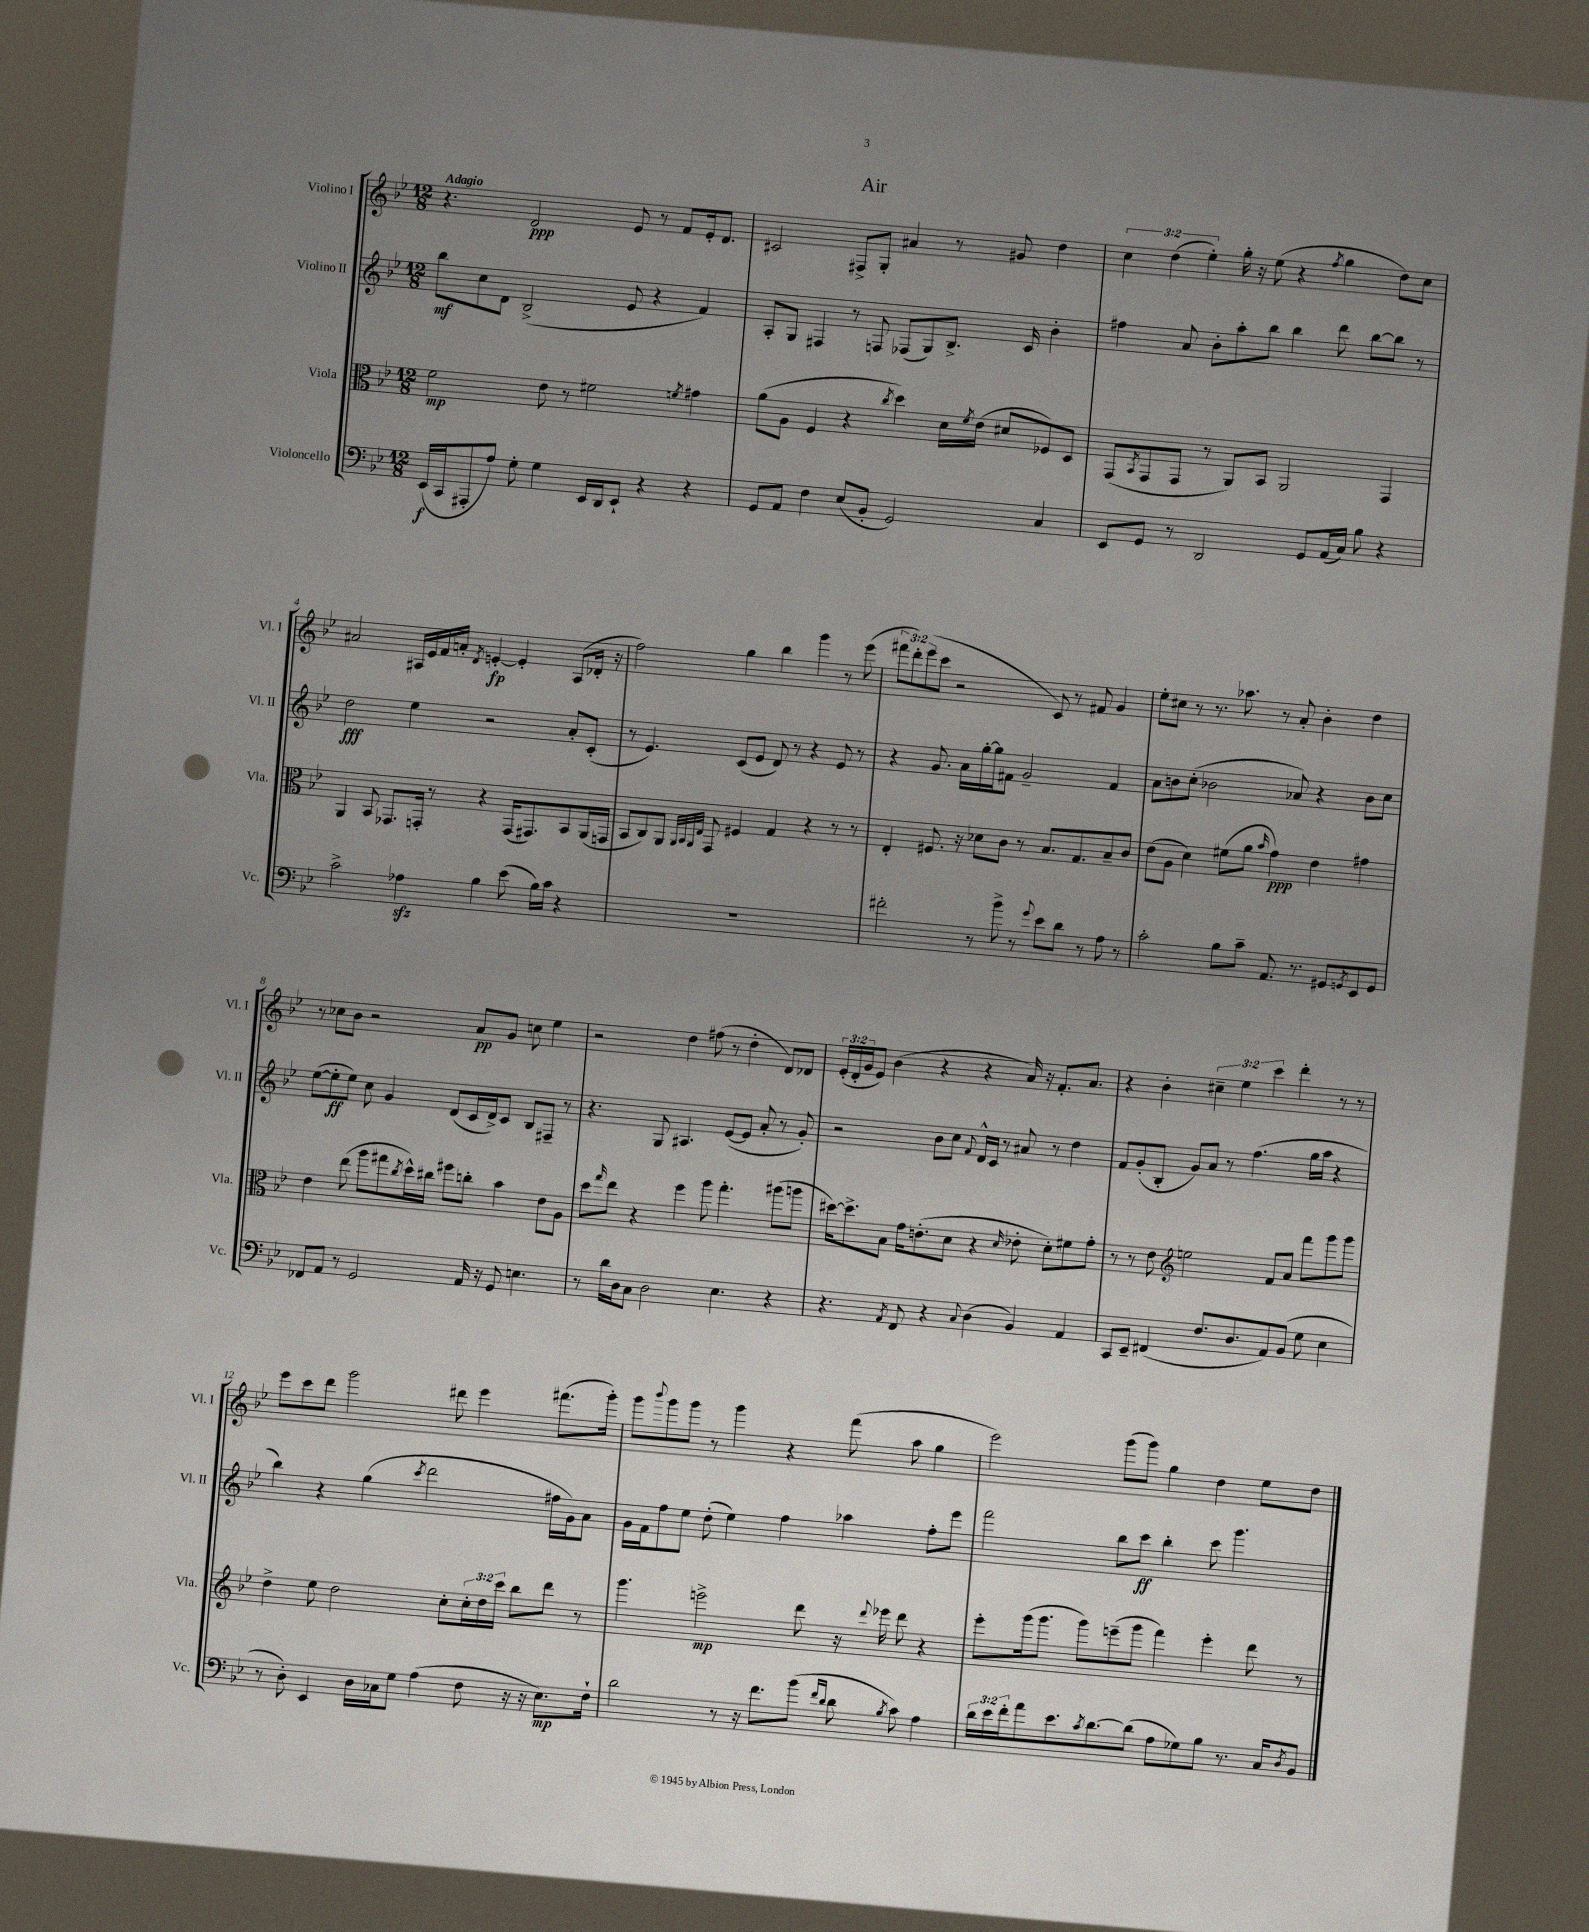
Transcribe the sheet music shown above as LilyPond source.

\header { title = "Air" }
<<
\new StaffGroup <<
\new Staff = "s0" \with { instrumentName = "Violino I" shortInstrumentName = "Vl. I" } {
    \clef treble \key bes \major \numericTimeSignature \time 12/8 \override Staff.TupletNumber.text = #tuplet-number::calc-fraction-text \tempo "Adagio"
    r4. d'2\ppp ees'8 r8 f'8 ees'16-. d'8. |
    cis'2 fis8-> g8-. ais'4 r8 gis'8 d''4 |
    \tuplet 3/2 { c''4 d''4( ees''4-.) } g''16-. r16 ees''8( r4 \acciaccatura { f''8 } g''4 d''8) c''8 |
    ais'2 ais16 ees'16 f'16 a'16-. \acciaccatura { d'8 } e'4~-.\fp e'4-. ais8( des'16-. r16 |
    f''2) g''4 bes''4 g'''4 r8 ees'''8( |
    \tuplet 3/2 { fis'''8 d'''8-.) ees'''8( } c'''8 r2 c'8) r8 fis'8 g'4 |
    ees''8-. cis''8 r8 r8. aes''8. r8 a'8-. bes'4-. d''4 |
    r8 ces''8 bes'8 r2 a'8\pp g'8 c''8 ees''4 |
    r2 d''4 fis''8( r8 d''4-. d'8) des'8 |
    \tuplet 3/2 { ees'16-.( d'16-. g'16 } ees'8) bes'4( r4 r4 a'16) r16 f'8.-. a'8. |
    r4 bes'4-. \tuplet 3/2 { cis''4-- ees''4 c'''4 } d'''4-. r8 r8 |
    ees'''8 c'''8 d'''8 g'''2 dis'''8 ees'''4 fis'''8.( g'''16-.) |
    g'''8 \appoggiatura { bes'''8 } g'''8 g'''8 r8 g'''4 r4 f'''8( a''8 g''4 |
    ees'''2) g'''8( g'''8) g''4 d''4 ees''8 d''8 \bar "|." |
}
\new Staff = "s1" \with { instrumentName = "Violino II" shortInstrumentName = "Vl. II" } {
    \clef treble \key bes \major \numericTimeSignature \time 12/8
    bes''8\mf c''8 d'8 bes2->( ees'8 r4 f'4) |
    a8-. g8 fis4 r8 f8 fes8( g8) bes8.-> c'16 bes'4-. |
    fis''4 a'8 bes'8-. a''8-. bes''8 bes''4 d'''8 bes''8~ bes''8 r8 |
    d''2\fff ees''4 r2 a'8-. c'8-.( |
    r8 ees'4.) c'8( ees'8 d'8) r8 r4 ees'8 r8 |
    r4 g'8. a'16 g''16~-. g''16 fis'8 g'2-- fis'4 |
    a'8 b'8 c''8-.( bes'2 aes'8) r4 bes'8 c''8 |
    ees''8~( ees''8-.\ff ees''8) c''8 g'4 d'8( c'16 d'16->) c'8 bes8 fis8-- r8 |
    r4. g8 ais4. ees'8~( ees'8 a'8-. r8 g'8-.) |
    r2 bes'8 c''8 \appoggiatura { f'8 } d'16-^ c'16 r8 ais'8 r8 d''4 |
    f'8 g'8-.( bes8-. g'8) a'8 r8 f''4.( g''16 a''16 r4 |
    bes''4) r4 g''4( \acciaccatura { c'''8 } d'''2 fis''16 g'16) a'8 |
    g'16 f'16 f''8 ees''8 d''8-.( ees''4) f''4 aes''4 f''8-. ees'''8 |
    f'''2 bes''8 c'''8\ff bes''4-. c'''8 g'''4. \bar "|." |
}
\new Staff = "s2" \with { instrumentName = "Viola" shortInstrumentName = "Vla." } {
    \clef alto \key bes \major \numericTimeSignature \time 12/8 \override Staff.TupletNumber.text = #tuplet-number::calc-fraction-text
    f'2\mp ees'8 r8 fis'2 \acciaccatura { f'8 } gis'4 |
    a'8( a8 f4 r4 \acciaccatura { c''8 } d''4) d'16 \acciaccatura { f'8 } ees'16( dis'8 fes8) d8 |
    g,8( \acciaccatura { bes,8 } g,8 g,8 r8 a,8) bes,8 a,2 g,4 |
    a,4 bes,8 ges,8. g,16-. r8 r4 g,16( gis,8.) bes,8 a,16( g,16 |
    bes,8 c8) a,8 \grace { a,32 bes,32 a,32 ees32 } g,8 fis4 g4 r4 r8 r8 |
    ees4-. fis8. r16 des'8 c'8 r8 bes8. g8. bes8-- c'8 |
    ees'8( a8 d'4) fis'8( a'8 \grace { bes'16 } g'4\ppp) ees'4 gis'4 |
    ees'4 ees''8( a''8 gis''8 \acciaccatura { c''8 } d''16-^) cis''16 fis''8 c''8-. bes'4 ees'8 a8 |
    d''8 \grace { g''16 } ees''8 r4 f''4 a''8 g''4.-. ais''8( a''8 |
    dis''16~) dis''8.-> bes8 g'16 e'8.-.( d'8 r4 \grace { d'16 } ees'8-. d'8-.) fis'8 g'8-. |
    r8 r8 ees'8 \clef treble e''2 f'8 a'8 f'''8 g'''8 g'''8 |
    d''4-> ees''8 d''2 c''8-. \tuplet 3/2 { c''16-. d''16 c'''16 } bes''8 d'''8 r8 |
    g'''4. e'''2->\mp d'''8 r16 \appoggiatura { d'''8 } ees'''16 d'''8 r4 |
    ees'''8-. g'''16( g'''8. g'''8) e'''8--( g'''8 f'''4) e'''4-. d'''8 r8 \bar "|." |
}
\new Staff = "s3" \with { instrumentName = "Violoncello" shortInstrumentName = "Vc." } {
    \clef bass \key bes \major \numericTimeSignature \time 12/8 \override Staff.TupletNumber.text = #tuplet-number::calc-fraction-text
    ees,16\f( c,16 ais,,8-. a8) g8-. g4 ees,16 d,16 ees,8-! r4 r4 |
    g,8 a,8 f4 ees8( bes,8-. g,2) c4 |
    ees,8 g,8 r8 d,2 g,8 a,16( c16) bes8 r4 |
    c'2-> aes4\sfz bes4 ees'8( bes16) c'16 r4 |
    R1. |
    fis'2-. r8 bes'8-> r8 \appoggiatura { g'8 } ees'8 d'8 r8 a8 r8 |
    c'2-. bes8 c'8-- a,8. r8. gis,8 \acciaccatura { g,8 } ees,8 g,8 |
    fes,8 a,8 r8 g,2 a,16 r16 g,8 e4. |
    r8 d'16 d16 c8 d2 ees4. r4 |
    r4. \acciaccatura { a,8 } f,8 r4 \appoggiatura { c8 } d4( bes,4) a,4 |
    c,8 ees,8-- fis,4( f8. d8. a,8) bes,8( g8 ees4 |
    r8 d8-.) ees,4 d16 ces16 g8 a4( f8 r16 r16 ees8.\mp) f16-! |
    d'2 r8 r16 f'8. bes'8( \grace { f'16 d'16 } d'8 \acciaccatura { bes8 } c'8) a4 |
    \tuplet 3/2 { d'16 ees'16 f'16-. } a'8 ees'8. \acciaccatura { c'8 } d'8.~ d'8( a8 ges8) bes8 r8. c16 \acciaccatura { d8 } bes,8 \bar "|." |
}
>>
>>
